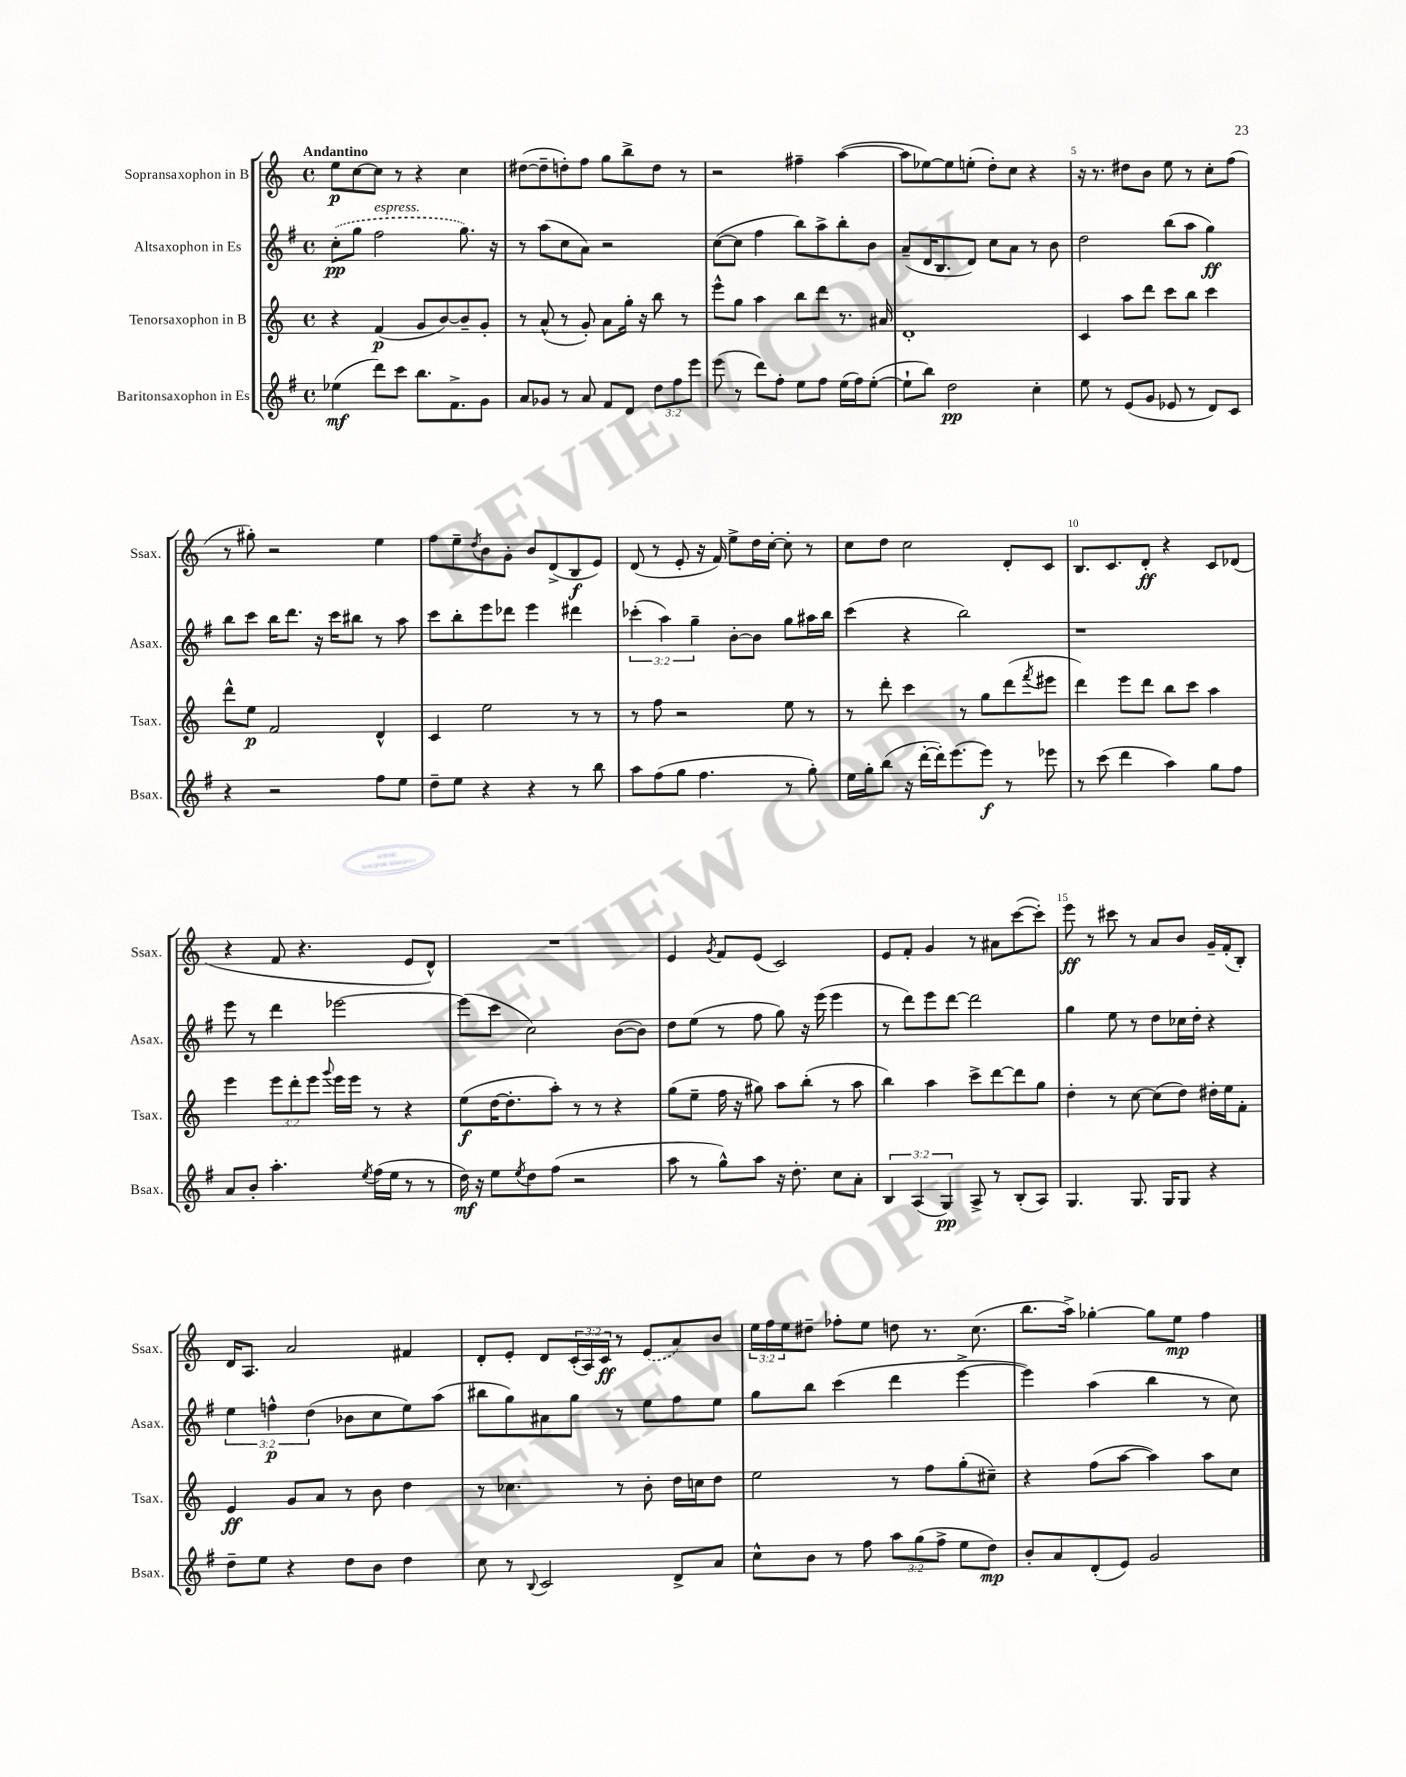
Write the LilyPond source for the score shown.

<<
\new StaffGroup <<
\new Staff = "s0" \with { instrumentName = "Sopransaxophon in B" shortInstrumentName = "Ssax." } {
    \clef treble \key c \major \defaultTimeSignature \time 4/4 \override Staff.TupletNumber.text = #tuplet-number::calc-fraction-text \tempo "Andantino"
    e''8\p c''8~ c''8 r8 r4 c''4 |
    dis''8~( dis''8-- d''8-.) f''8 g''8 b''8-> d''8 r8 |
    r2 fis''4-- a''4~( |
    a''8 ees''8~) ees''8 e''8-.( d''8-.) c''8 r4 |
    r16 r8. dis''8 b'8 e''8 r8 c''8-. f''8( |
    r8 gis''8-.) r2 e''4 |
    f''8 e''8-- \acciaccatura { d''8 } b'8 g'8-. b'8 d'8->( b8\f e'8) |
    d'8( r8 e'8-. r16 f'16) e''8-> d''16 c''16~-. c''8-. r8 |
    c''8 d''8 c''2 d'8-. c'8 |
    b8. c'8. d'8-.\ff r4 c'8 des'8( |
    r4 f'8 r4. e'8 d'8-^) |
    R1 |
    e'4 \acciaccatura { g'8 } f'8 e'8( c'2) |
    e'8 f'8-. g'4 r8 ais'8 c'''8~( c'''8-.) |
    e'''8\ff r8 cis'''8 r8 a'8 b'8 g'16-- f'16-.( b8-.) |
    d'16 a8. a'2 fis'4 |
    d'8-. e'8-. d'8 \tuplet 3/2 { c'16-.( a16) c'16\ff } r8 \once \slurDashed e'8( a'8) b'8 |
    \tuplet 3/2 { e''16 f''16 e''16 } dis''8-- fes''8-. e''8 d''8 r8. c''8.( |
    b''8. a''16->) ges''4~-. ges''8 e''8\mp f''4 \bar "|." |
}
\new Staff = "s1" \with { instrumentName = "Altsaxophon in Es" shortInstrumentName = "Asax." } {
    \clef treble \key g \major \defaultTimeSignature \time 4/4 \override Staff.TupletNumber.text = #tuplet-number::calc-fraction-text
    \once \slurDashed c''8-.\pp( g''8 fis''2^\markup { \italic "espress." } g''8.) r16 |
    r8 a''8( c''8 a'8) r2 |
    c''8~( c''8 fis''4 b''8) a''8-> b''8-. b'8 |
    a'8--( d'16 b8. d'8) c''8 a'8 r8 b'8 |
    d''2 b''8( a''8 g''4\ff) |
    b''8 c'''8 b''16 d'''8. r16 c'''16 bis''8 r8 a''8 |
    c'''8 b''8-. e'''8 des'''8 e'''4 dis'''4 |
    \tuplet 3/2 { ces'''4-.( a''4) g''4-- } b'8~-. b'8 g''8 ais''16 b''16 |
    c'''4( r4 b''2) |
    r1 |
    e'''8 r8 d'''4 ees'''2~ |
    ees'''8( c'''8 c''2) b'8~( b'8) |
    d''8 e''8( r8 fis''8 g''8) r16 e'''16( e'''4 |
    r8 d'''8) e'''8 d'''8~ d'''2 |
    g''4 e''8 r8 d''8 ces''16 d''16-. r4 |
    \tuplet 3/2 { e''4 f''4-^\p d''4( } bes'8 c''8 e''8) a''8( |
    bis''8 g''8) ais'8 g''8 r8 e''8 fis''8 e''8 |
    g''8 b''8 c'''4( d'''4 e'''4~-> |
    e'''4) a''4( b''4 r8 c''8) \bar "|." |
}
\new Staff = "s2" \with { instrumentName = "Tenorsaxophon in B" shortInstrumentName = "Tsax." } {
    \clef treble \key c \major \defaultTimeSignature \time 4/4 \override Staff.TupletNumber.text = #tuplet-number::calc-fraction-text
    r4 f'4\p( g'8 b'8~) b'8-- g'8-. |
    r8 a'8-^( r8 g'8-.) a'8 g''16-. r16 b''8 r8 |
    e'''8-^ g''8 a''4 b''8 d'''8 r8. ais'16 |
    d'1-. |
    c'4 a''8 d'''8 c'''8 b''8 c'''4 |
    d'''8-^ e''8\p f'2 d'4-^ |
    c'4 e''2 r8 r8 |
    r8 f''8 r2 e''8 r8 |
    r8 d'''8-. c'''4 r8 g''8 d'''8( \acciaccatura { f'''8 } eis'''8 |
    d'''4) e'''8 d'''8 b''8 c'''8 a''4 |
    e'''4 \tuplet 3/2 { e'''8 d'''8-. e'''8 } \appoggiatura { g'''8 } e'''16 e'''16 r8 r4 |
    e''8\f( d''16~ d''8.-. a''8-.) r8 r8 r4 |
    g''8( e''8-- f''16 r16 gis''8) a''8 b''8-.( r8 a''8 |
    b''4) a''4 c'''8-> d'''8~ d'''8 g''8 |
    d''4-. r8 c''8~ c''8( d''8) dis''16-. e''16 f'8-. |
    e'4\ff g'8 a'8 r8 b'8 d''4 |
    r8 ces''4. r8 b'8-. d''16 c''16 d''8 |
    e''2 r8 f''8 g''8-.( cis''8--) |
    r4 f''8( a''8~ a''4) a''8 c''8 \bar "|." |
}
\new Staff = "s3" \with { instrumentName = "Baritonsaxophon in Es" shortInstrumentName = "Bsax." } {
    \clef treble \key g \major \defaultTimeSignature \time 4/4 \override Staff.TupletNumber.text = #tuplet-number::calc-fraction-text
    ees''4\mf( d'''8) c'''8 b''8. fis'8.-> g'8 |
    a'8 ges'8 r8 a'8 fis'8 d'8 \tuplet 3/2 { d''8 fis''8 e'''8 } |
    e'''8( r8 d'''8) fis''8-. e''8 fis''8 e''16( fis''16) e''8~-.( |
    e''8-! b''8) d''2\pp c''4-. |
    e''8 r8 e'8( g'8 ees'8 r8 d'8) c'8 |
    r4 r2 fis''8 e''8 |
    d''8-- e''8 r4 r4 r8 b''8 |
    a''8 fis''8( g''8 fis''4. r8 g''8-.) |
    e''16 g''16-. b''8( r16 d'''16~-. d'''16-.) e'''8.( e'''8\f) r8 ees'''8 |
    r8 c'''8( d'''4 a''4) g''8 fis''8 |
    a'8 b'8-. a''4.-. \acciaccatura { e''8 } fis''16( e''16 r8 r8 |
    d''16\mf) r16 e''8 \acciaccatura { e''8 } d''8 fis''8( r2 |
    a''8 r8 g''8-^) a''8 r16 d''8.-. c''8 a'8-. |
    \tuplet 3/2 { b4 a4( g4\pp) } a8-> r8 b8-.( a8) |
    g4. g8. g16 g8 r4 |
    d''8-- e''8 r4 d''8 b'8 d''4 |
    c''8 r8 \appoggiatura { b8 } c'2 d'8-> a'8 |
    c''8-^ b'8 r8 fis''8 \tuplet 3/2 { a''8 g''8( fis''8-> } e''8 d''8\mp) |
    b'8-. a'8 d'8-.( e'8) g'2 \bar "|." |
}
>>
>>
\layout { \context { \Score \override BarNumber.break-visibility = ##(#f #t #t) barNumberVisibility = #(every-nth-bar-number-visible 5) } }
